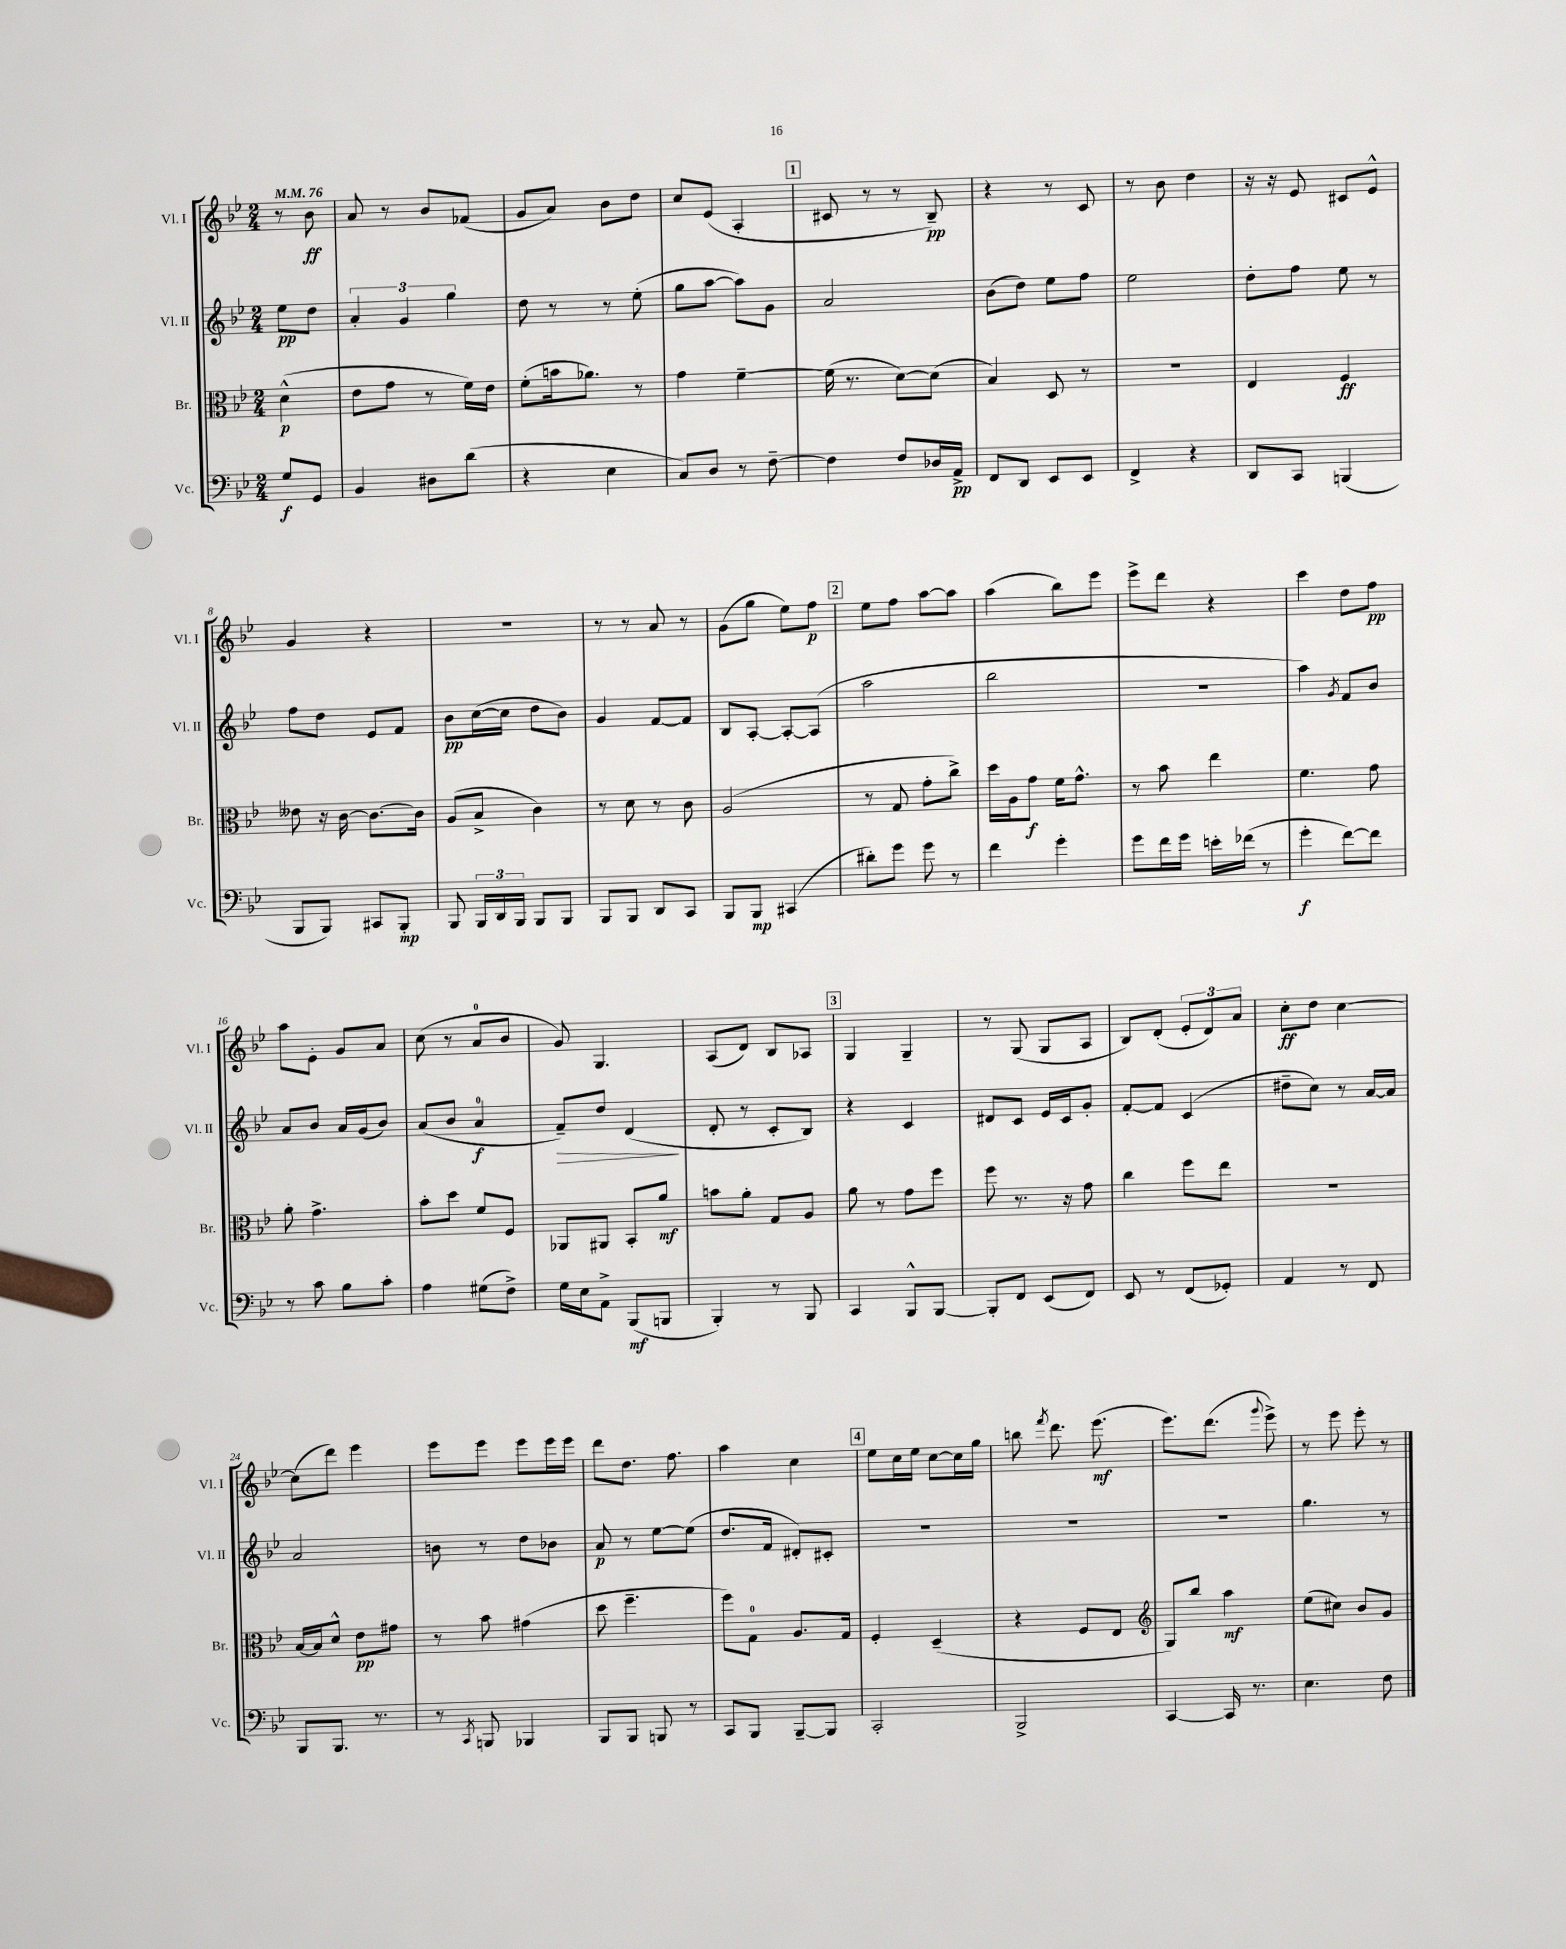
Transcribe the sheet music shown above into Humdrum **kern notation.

**kern	**dynam	**kern	**dynam	**kern	**dynam	**kern	**dynam
*part4	*part4	*part3	*part3	*part2	*part2	*part1	*part1
*staff4	*staff4	*staff3	*staff3	*staff2	*staff2	*staff1	*staff1
*I"Vc.	*	*I"Br.	*	*I"Vl. II	*	*I"Vl. I	*
*I'Vc.	*	*I'Br.	*	*I'Vl. II	*	*I'Vl. I	*
*clefF4	*	*clefC3	*	*clefG2	*	*clefG2	*
*k[b-e-]	*	*k[b-e-]	*	*k[b-e-]	*	*k[b-e-]	*
*M2/4	*	*M2/4	*	*M2/4	*	*M2/4	*
*MM76	*	*MM76	*	*MM76	*	*MM76	*
=	=	=	=	=	=	=	=
8G/L	f	(4d^^\	p	8ee-\L	pp	8r	.
8GG/J	.	.	.	8dd\J	.	8b-\	ff
=1	=1	=1	=1	=1	=1	=1	=1
4BB-/	.	8e-\L	.	6a'/	.	8a/	.
.	.	8g\J	.	.	.	8r	.
.	.	.	.	6g/	.	.	.
8D#X\L	.	8r	.	.	.	8b-/L	.
.	.	.	.	6gg\	.	.	.
(8d\J	.	16f\LL)	.	.	.	(8f-X/J	.
.	.	16e-\JJ	.	.	.	.	.
=2	=2	=2	=2	=2	=2	=2	=2
4r	.	(8f'\L	.	8dd\	.	8g/L	.
.	.	16bn\k	.	8r	.	8a/J)	.
.	.	8.a-X\J)	.	.	.	.	.
4E-\	.	.	.	8r	.	8b-\L	.
.	.	8r	.	(8ee-'\	.	8dd\J	.
=3	=3	=3	=3	=3	=3	=3	=3
8C/L)	.	4g\	.	8gg\L	.	8cc/L	.
8D/J	.	.	.	[8aa\J	.	(8e-/J	.
8r	.	[4f~\	.	8aa\L])	.	4A'/	.
[8F~\	.	.	.	8g\J	.	.	.
!!LO:REH:place=s1:t=1
=4	=4	=4	=4	=4	=4	=4	=4
4F\]	.	(16f\]	.	2a/	.	8c#X/	.
.	.	8.r	.	.	.	.	.
.	.	.	.	.	.	8r	.
8F/L	.	[8d\L)	.	.	.	8r	.
16D-X/L	.	(8d\J]	.	.	.	8B-~/)	pp
16AA^/JJ	pp	.	.	.	.	.	.
=5	=5	=5	=5	=5	=5	=5	=5
8FF/L	.	4B-/)	.	(8b-\L	.	4r	.
8DD/J	.	.	.	8dd\J)	.	.	.
8EE-/L	.	8D/	.	8ee-\L	.	8r	.
8EE-/J	.	8r	.	8ff\J	.	8c/	.
=6	=6	=6	=6	=6	=6	=6	=6
4FF^/	.	2r	.	2ee-\	.	8r	.
.	.	.	.	.	.	8b-\	.
4r	.	.	.	.	.	4dd\	.
=7	=7	=7	=7	=7	=7	=7	=7
8DD/L	.	4E-/	.	8dd'\L	.	16r	.
.	.	.	.	.	.	16r	.
8CC/J	.	.	.	8ff\J	.	8e-/	.
(4BBBn/	.	4F/	ff	8ee-\	.	8c#X/L	.
.	.	.	.	8r	.	8e-^^/J	.
!!LO:LB:g=z
=8	=8	=8	=8	=8	=8	=8	=8
8BBB-/L	.	8e--X\	.	8ff\L	.	4g/	.
8BBB-/J)	.	16r	.	8dd\J	.	.	.
.	.	[16c\	.	.	.	.	.
8CC#X/L	.	8.c\L_	.	8e-/L	.	4r	.
8BBB-'/J	mp	.	.	8f/J	.	.	.
.	.	16c\Jk]	.	.	.	.	.
=9	=9	=9	=9	=9	=9	=9	=9
8BBB-/	.	(8A/L	.	8b-\L	pp	2r	.
24BBB-/LL	.	8B-^/J	.	([16cc\L	.	.	.
24DD/	.	.	.	.	.	.	.
.	.	.	.	16cc\JJ]	.	.	.
24BBB-/JJ	.	.	.	.	.	.	.
8BBB-/L	.	4c\)	.	8dd\L	.	.	.
8BBB-/J	.	.	.	8b-\J)	.	.	.
=10	=10	=10	=10	=10	=10	=10	=10
8BBB-/L	.	8r	.	4g/	.	8r	.
8BBB-/J	.	8d\	.	.	.	8r	.
8DD/L	.	8r	.	[8f/L	.	8a/	.
8CC/J	.	8c\	.	8f/J]	.	8r	.
=11	=11	=11	=11	=11	=11	=11	=11
8BBB-/L	.	(2A/	.	8B-/L	.	(8g\L	.
8BBB-/J	mp	.	.	[8A'/J	.	8gg\J	.
(4CC#X/	.	.	.	8A'/L_	.	8ee-\L)	.
.	.	.	.	(8A/J]	.	8ff\J	p
!!LO:REH:place=s1:t=2
=12	=12	=12	=12	=12	=12	=12	=12
8d#X'\L)	.	8r	.	2aa\	.	8ee-\L	.
8g\J	.	8G/	.	.	.	8ff\J	.
8g\	.	8g'\L	.	.	.	[8aa\L	.
8r	.	8cc^\J)	.	.	.	8aa\J]	.
=13	=13	=13	=13	=13	=13	=13	=13
4f\	.	16dd\LL	.	2bb-\	.	(4aa\	.
.	.	16A\J	.	.	.	.	.
.	.	8g\J	f	.	.	.	.
4g'\	.	16f\KL	.	.	.	8bb-\L)	.
.	.	8.g^^\J	.	.	.	.	.
.	.	.	.	.	.	8eee-\J	.
=14	=14	=14	=14	=14	=14	=14	=14
8g\L	.	8r	.	2r	.	8eee-^\L	.
16f\L	.	8b-\	.	.	.	8ddd\J	.
16g\JJ	.	.	.	.	.	.	.
16en'\LL	.	4ee-\	.	.	.	4r	.
(16f-X\JJ	.	.	.	.	.	.	.
8r	.	.	.	.	.	.	.
=15	=15	=15	=15	=15	=15	=15	=15
4g'\	f	4.f\	.	4aa\)	.	4ccc\	.
.	.	.	.	8qg/	.	.	.
[8f\L)	.	.	.	8f/L	.	8dd\L	.
8f\J]	.	8g\	.	8b-/J	.	8ff\J	pp
!!LO:LB:g=z
=16	=16	=16	=16	=16	=16	=16	=16
8r	.	8a'\	.	8a/L	.	8aa\L	.
8c\	.	4.g^\	.	8b-/J	.	8e-'\J	.
8B-\L	.	.	.	16a/LL	.	8g/L	.
.	.	.	.	(16g/J	.	.	.
8c'\J	.	.	.	8b-/J)	.	8a/J	.
=17	=17	=17	=17	=17	=17	=17	=17
4A\	.	8b-'\L	.	(8a/L	.	(8cc\	.
.	.	8dd\J	.	8b-/J	.	8r	.
(8G#X\L	.	8f/L	.	4a/	f	8a/L	.
8F^\J)	.	8F/J	.	.	.	8b-/J	.
=18	=18	=18	=18	=18	=18	=18	=18
!	!	!	!	!	!LO:HP:b	!	!
16G\LL	.	8AA-X/L	.	8f~/L)	>	8g/)	.
16E-\J	.	.	.	.	.	.	.
8AA^\J	.	8AA#X/J	.	8dd/J	.	4.G/	.
(8BBB-/L	mf	8BB-'/L	.	(4d/	.	.	.
8BBBn/J	.	8a/J	mf	.	.	.	.
.	.	.	.	.	]	.	.
=19	=19	=19	=19	=19	=19	=19	=19
4BBB-'/)	.	8bn\L	.	8d'/	.	(8A/L	.
.	.	8a'\J	.	8r	.	8d/J)	.
8r	.	8G/L	.	8c'/L	.	8B-/L	.
8BBB-/	.	8A/J	.	8B-/J)	.	8A-X/J	.
!!LO:REH:place=s1:t=3
=20	=20	=20	=20	=20	=20	=20	=20
4CC/	.	8a\	.	4r	.	4G/	.
.	.	8r	.	.	.	.	.
8BBB-^^/L	.	8g\L	.	4c/	.	4G~/	.
[8BBB-/J	.	8ff\J	.	.	.	.	.
=21	=21	=21	=21	=21	=21	=21	=21
8BBB-'/L]	.	8ff\	.	8d#X/L	.	8r	.
8FF/J	.	8.r	.	8c/J	.	(8G/	.
(8EE-/L	.	.	.	16e-/LL	.	8G/L	.
.	.	16r	.	16c/J	.	.	.
8FF/J)	.	8g\	.	8g'/J	.	8A/J	.
=22	=22	=22	=22	=22	=22	=22	=22
8EE-/	.	4cc\	.	[8f'/L	.	8B-/L)	.
8r	.	.	.	8f/J]	.	(8d'/J	.
(8FF/L	.	8ff\L	.	(4c/	.	12e-'/L	.
.	.	.	.	.	.	12d/)	.
8GG-X'/J)	.	8ee-\J	.	.	.	.	.
.	.	.	.	.	.	12a/J	.
=23	=23	=23	=23	=23	=23	=23	=23
4AA/	.	2r	.	8dd#X~\L	.	8cc'\L	ff
.	.	.	.	8cc\J)	.	8dd\J	.
8r	.	.	.	8r	.	[4cc\	.
8FF/	.	.	.	[16a/LL	.	.	.
.	.	.	.	16a/JJ]	.	.	.
!!LO:LB:g=z
=24	=24	=24	=24	=24	=24	=24	=24
8BBB-/L	.	[16B-/LL	.	2a/	.	(8cc\L]	.
.	.	16B-/J]	.	.	.	.	.
8.BBB-/J	.	8d^^/J	.	.	.	8ddd\J)	.
.	.	8e-\L	pp	.	.	4eee-\	.
8.r	.	.	.	.	.	.	.
.	.	8g#X\J	.	.	.	.	.
=25	=25	=25	=25	=25	=25	=25	=25
8r	.	8r	.	8bn\	.	8eee-\L	.
8qCC/	.	.	.	.	.	.	.
8BBBn/	.	8b-\	.	8r	.	8eee-\J	.
4BBB-X/	.	(4g#X\	.	8dd\L	.	8eee-\L	.
.	.	.	.	8b-X\J	.	16eee-\L	.
.	.	.	.	.	.	16eee-\JJ	.
=26	=26	=26	=26	=26	=26	=26	=26
8BBB-/L	.	8dd\	.	8a/	p	8ddd\L	.
8BBB-/J	.	4.ff~\	.	8r	.	8.dd\J	.
8BBBn/	.	.	.	[8ee-\L	.	.	.
.	.	.	.	.	.	8.ff\	.
8r	.	.	.	(8ee-\J]	.	.	.
=27	=27	=27	=27	=27	=27	=27	=27
8CC/L	.	8ff\L)	.	8.dd/L	.	4aa\	.
8BBB-/J	.	8G\J	.	.	.	.	.
.	.	.	.	16f/Jk	.	.	.
[8BBB-~/L	.	8.A/L	.	8d#X'/L)	.	4cc\	.
8BBB-/J]	.	.	.	8c#X'/J	.	.	.
.	.	16G/Jk	.	.	.	.	.
!!LO:REH:place=s1:t=4
=28	=28	=28	=28	=28	=28	=28	=28
2CC'/	.	4F'/	.	2r	.	8ee-\L	.
.	.	.	.	.	.	16cc\L	.
.	.	.	.	.	.	16ee-\JJ	.
.	.	(4D~/	.	.	.	[8cc\L	.
.	.	.	.	.	.	16cc\L]	.
.	.	.	.	.	.	16gg\JJ	.
=29	=29	=29	=29	=29	=29	=29	=29
2BBB-^/	.	4r	.	2r	.	8bbn\	.
.	.	.	.	.	.	8qfff/	.
.	.	.	.	.	.	8.ddd\	.
.	.	8F/L	.	.	.	.	.
.	.	.	.	.	.	(8.eee-\	mf
.	.	8E-/J	.	.	.	.	.
=30	=30	=30	=30	=30	=30	=30	=30
*	*	*clefG2	*	*	*	*	*
[4CC/	.	8G/L)	.	2r	.	8.eee-\L)	.
.	.	8bb-/J	.	.	.	.	.
.	.	.	.	.	.	(8.ddd\J	.
16CC/]	.	4aa\	mf	.	.	.	.
8.r	.	.	.	.	.	.	.
.	.	.	.	.	.	8qqggg/	.
.	.	.	.	.	.	8eee-^\)	.
=31	=31	=31	=31	=31	=31	=31	=31
4.E-\	.	(8ee-\L	.	4.gg\	.	8r	.
.	.	8cc#X\J)	.	.	.	8eee-\	.
.	.	8b-/L	.	.	.	8eee-'\	.
8F\	.	8g/J	.	8r	.	8r	.
==	==	==	==	==	==	==	==
*-	*-	*-	*-	*-	*-	*-	*-
